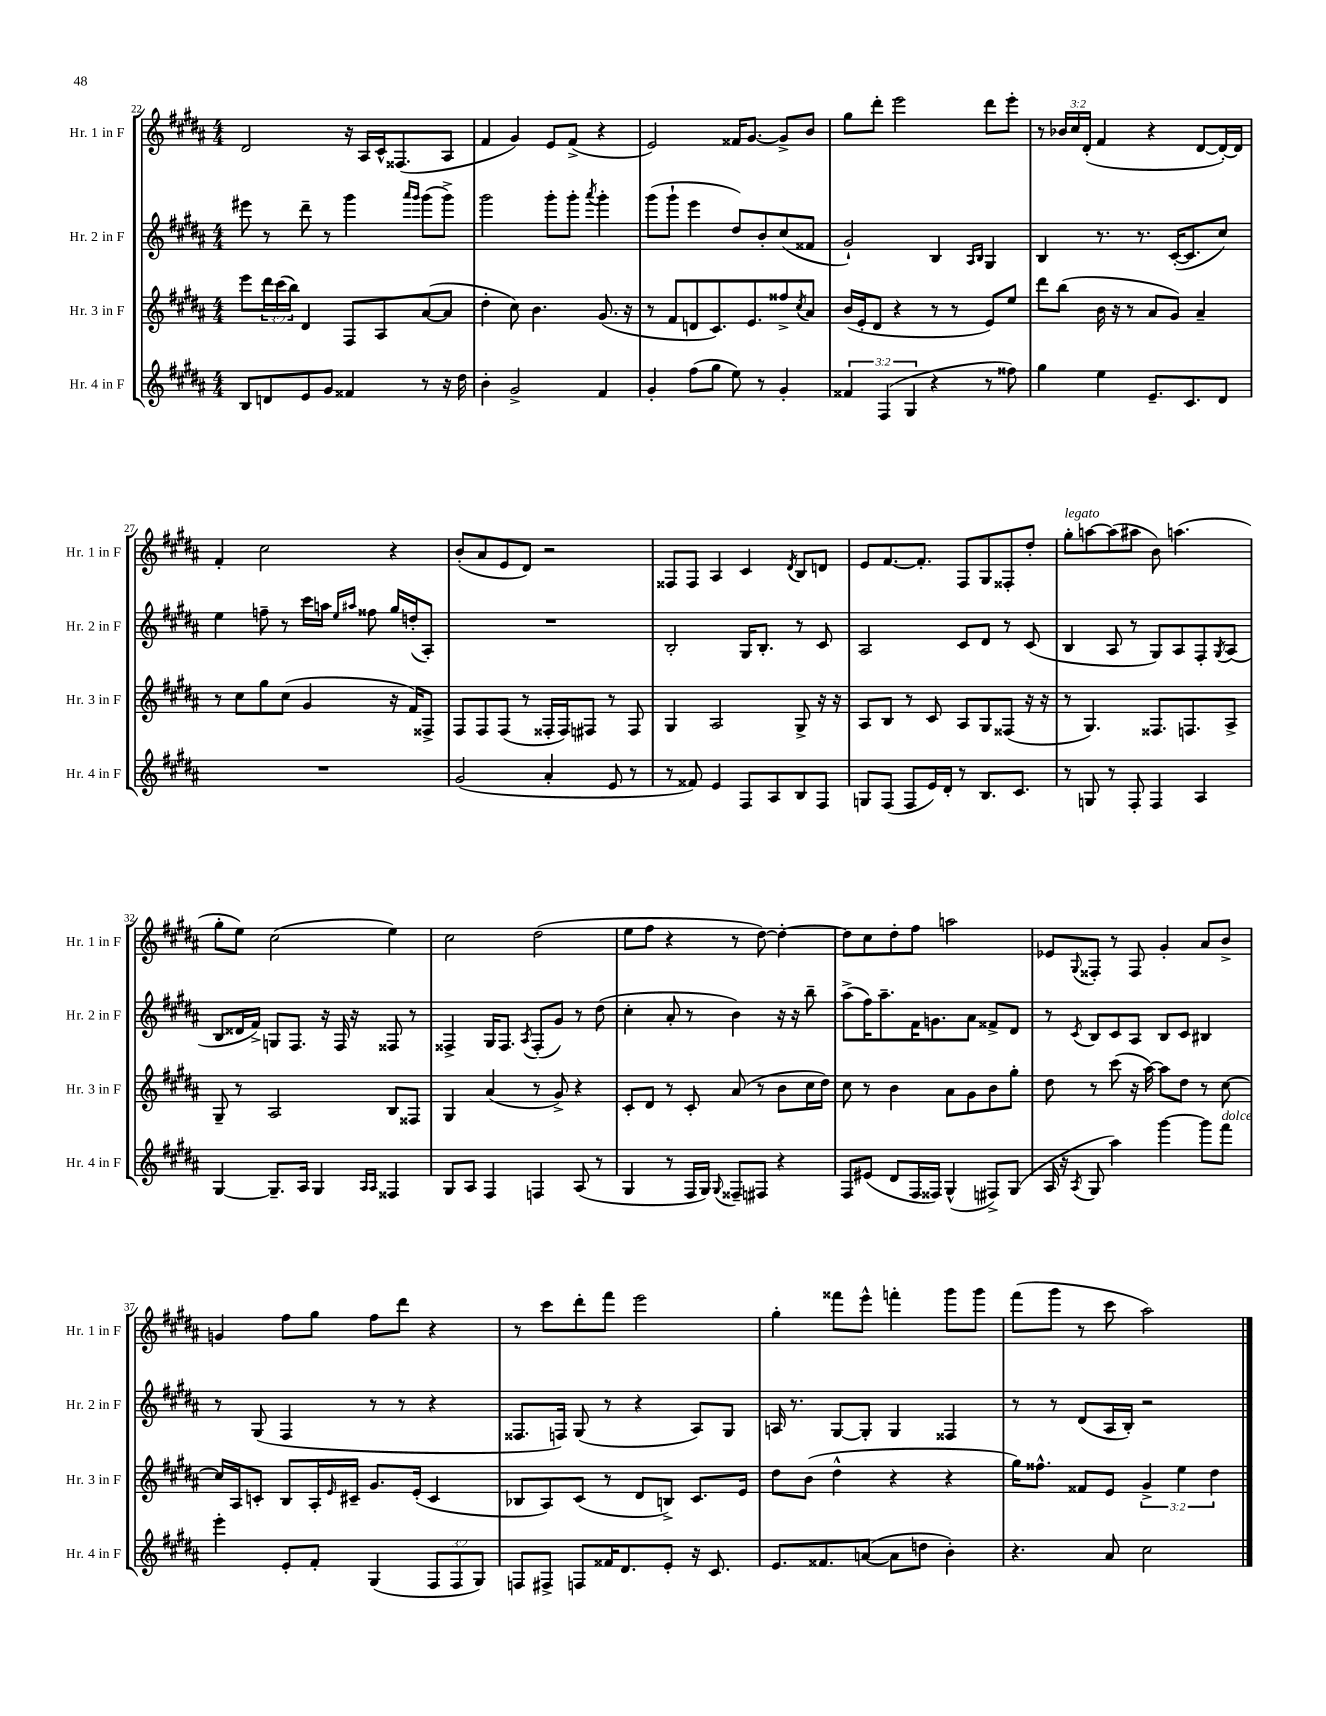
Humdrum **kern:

**kern	**kern	**kern	**kern
*staff4	*staff3	*staff2	*staff1
*clefG2	*clefG2	*clefG2	*clefG2
*k[f#c#g#d#a#]	*k[f#c#g#d#a#]	*k[f#c#g#d#a#]	*k[f#c#g#d#a#]
*M4/4	*M4/4	*M4/4	*M4/4
8B/L	8eee\L	8eee#\	2d#/
8d/	24ddd#\L	8r	.
.	(24ccc#\	.	.
.	24bb\JJ)	.	.
8e/	4d#/	8ddd#~\	.
8g#/J	.	8r	.
4f##/	8F#/L	4ggg#\	16r
.	.	.	16A#/LL
.	8A#/	.	16c#^^/J
.	.	.	(8.F##/
.	.	16qqaaa#/LL	.
.	.	16qqggg#/JJ	.
8r	([8a#/	(8ggg#\L	.
16r	8a#/]J	8ggg#^\J)	8A#/J
16dd#\	.	.	.
=	=	=	=
4b'\	4dd#'\	2ggg#\	4f#/
2g#^/	8cc#\)	.	4g#/)
.	4.b\	.	.
.	.	8ggg#'\L	8e/L
.	.	8ggg#'\J	(8f#^/J
.	.	8qaaa#/	.
4f#/	(8.g#/	4ggg#'\	4r
.	16r	.	.
=	=	=	=
4g#'/	8r	(8ggg#\L	2e/)
.	8f#/L	8ggg#`\J	.
(8ff#\L	8d/	4eee\	.
8gg#\J	8.c#/)	.	.
8ee\)	.	8dd#/L)	16f##/LK
.	8.e/	.	[8.g#/J
8r	.	8b'/	.
4g#'/	8ff##^/	(8cc#/	8g#^/]L
.	8qcc#/	.	.
.	8a#/J	8f##/J	8b/J
=	=	=	=
6f##/	(16b/LL	2g#`/)	8gg#\L
.	16e'/J	.	.
.	8d#/J	.	8ddd#'\J
(6F#/	.	.	.
.	4r	.	2eee\
6G#/	.	.	.
4r	8r	4B/	.
.	8r	.	.
.	.	16qqA#/LL	.
.	.	16qqB/JJ	.
8r	8e/L)	4G#/	8ddd#\L
8ff##\)	8ee/J	.	8eee'\J
=	=	=	=
4gg#\	8ddd#\L	4B/	8r
.	(8bb\J	.	24b-/LL
.	.	.	24cc#/
.	.	.	(24d#'/JJ
4ee\	16b\	8.r	4f#/
.	16r	.	.
.	8r	.	.
.	.	8.r	.
8.e~/L	8a#/L	.	4r
.	8g#/J)	([16c#'/LK	.
8.c#/	.	8.c#/]	.
.	4a#~/	.	[8d#/L
8d#/J	.	8cc#/J)	16d#'/_L)
.	.	.	16d#/]JJ
=	=	=	=
1r	8r	4ee\	4f#'/
.	8cc#\L	.	.
.	8gg#\	8ff~\	2cc#\
.	(8cc#\J	8r	.
.	4g#/	16ccc#\LL	.
.	.	16aa\JJ	.
.	.	16qqee/LL	.
.	.	16qqaa#/JJ	.
.	.	8ff##\	.
.	16r	16gg#/LL	4r
.	16f#/LK)	(16dd'/J	.
.	8F##^/J	8A#'/J)	.
=	=	=	=
(2g#/	8F#/L	1r	(8b'/L
.	8F#/	.	8a#/
.	(8F#/J	.	8e/
.	8r	.	8d#/J)
4a#'/	16F##'/LL	.	2r
.	16F##/J)	.	.
.	8F#/J	.	.
8e/	8r	.	.
8r	8F#/	.	.
=	=	=	=
8r	4G#/	2B'/	8F##/L
8f##/)	.	.	8F##/J
4e/	2A#/	.	4A#/
8F#/L	.	16G#/LK	4c#/
.	.	8.B'/J	.
8A#/	.	.	.
.	.	.	8qd#/
8B/	8G#^/	8r	8B/L
8F#/J	16r	8c#/	8d/J
.	16r	.	.
=	=	=	=
8G/L	8A#/L	2A#/	8e/L
(8F#/J	8B/J	.	[8.f#/
8F#/L	8r	.	.
.	.	.	8.f#'/]J
16e/L)	8c#/	.	.
16d#'/JJ	.	.	.
8r	8A#/L	8c#/L	8F#/L
8.B/L	8G#/	8d#/J	8G#/
.	(8F##/J	8r	8F##'/
8.c#/J	.	.	.
.	16r	(8c#/	8dd#'/J
.	16r	.	.
=	=	=	=
8r	8r	4B/	8gg#'\L
8G/	4.G#/)	.	[8aa\
8r	.	8A#/	(8aa\]
8F#'/	.	8r	8aa#\J
4F#/	8.F##/L	8G#/L)	8b\)
.	.	8A#/	(4.aa\
.	8.F/	.	.
4A#/	.	8F#'/	.
.	.	8qG#/	.
.	8A#^/J	(8A#/J	.
=	=	=	=
[4G#/	8G#~/	8B/L	8gg#'\L
.	8r	16d##/L	8ee\J)
.	.	16f#^/JJ)	.
8.G#~/]L	2A#/	8G/L	(2cc#\
.	.	8.F#/J	.
16A#/Jk	.	.	.
4G#/	.	.	.
.	.	16r	.
.	.	16F#/	.
.	.	16r	.
16qqA#/LL	.	.	.
16qqA#/JJ	.	.	.
4F##/	8B/L	8F##/	4ee\)
.	8F##/J	8r	.
=	=	=	=
8G#/L	4G#/	4F##^/	2cc#\
8A#/J	.	.	.
4F#/	(4a#/	16G#/LK	.
.	.	8.F##/J	.
.	.	8qA#/	.
4F/	8r	(8F##'/L	(2dd#\
.	8g#^/)	8g#/J)	.
(8A#/	4r	8r	.
8r	.	(8dd#\	.
=	=	=	=
4G#/	8c#'/L	4cc#'\	8ee\L
.	8d#/J	.	8ff#\J
8r	8r	8a#'/	4r
16F#/LL	8c#'/	8r	.
16G#/JJ)	.	.	.
8qqG#/	.	.	.
8F##~/L	(8a#/	4b\)	8r
8F#/J	8r	.	[8dd#\)
4r	8b\L	16r	4dd#'\_
.	.	16r	.
.	16cc#\L	8bb~\	.
.	16dd#\JJ)	.	.
=	=	=	=
8F#/L	8cc#\	(8aa#^\L	8dd#\]L
(8e#/J	8r	16ff#\K)	8cc#\
.	.	8.aa#~\	.
8d#/L	4b\	.	8dd#'\
16F#/L	.	16f#\K	8ff#\J
16F##/JJ)	.	8.g\	.
(4G#^^/	8a#\L	.	2aa\
.	8g#\	8a#\J	.
8F#^/L)	8b\	8f##^/L	.
(8G#/J	8gg#'\J	8d#/J	.
=	=	=	=
16A#/	8dd#\	8r	8e-/L
16r	.	.	.
8qA#/	.	8qc#/	8qqG#/
8G#/	8r	8B/L	8F##'/J
4aa#\)	(8ccc#\	8c#/	8r
.	16r	8A#/J	8F##/
.	[16aa#\)	.	.
[4ggg#\	8aa#\]L	8B/L	4g#'/
.	8dd#\J	8c#/J	.
8ggg#\]L	8r	4B#/	8a#/L
8fff#\J	[8cc#\	.	8b^/J
=	=	=	=
4eee'\	16cc#/]LL	8r	4g/
.	16A#/J	.	.
.	8c'/J	(8G#/	.
8e'/L	8B/L	4F#/	8ff#\L
8f#'/J	16A#'/L	.	8gg#\J
.	16qqe/	.	.
.	16c#~/JJ	.	.
(4G#/	8.g#/L	8r	8ff#\L
.	.	8r	8ddd#\J
.	(16e'/Jk	.	.
12F#/L	4c#/	4r	4r
12F#/	.	.	.
12G#/J)	.	.	.
=	=	=	=
8F/L	8B-/L	8.F##/L	8r
8F#^/J	8A#/)	.	8ccc#\L
.	.	16F/Jk)	.
8F/L	(8c#/J	(8G#/	8ddd#'\
16f##/K	8r	8r	8fff#\J
8.d#/	.	.	.
.	8d#/L	4r	2eee\
8e'/J	8B^/J)	.	.
16r	8.c#/L	8A#/L)	.
8.c#/	.	.	.
.	.	8G#/J	.
.	16e/Jk	.	.
=	=	=	=
8.e/L	8dd#\L	16A/	4gg#'\
.	.	8.r	.
.	(8b\J	.	.
8.f##/	.	.	.
.	4dd#^^\	[8G#/L	8fff##\L
([8a/J	.	8G#'/]J	8eee^^\J
8a\]L	4r	4G#/	4fff'\
8dd\J	.	.	.
4b'\)	4r	4F##/	8ggg#\L
.	.	.	8ggg#\J
=	=	=	=
4.r	16gg#\LK)	8r	(8fff#\L
.	8.ff##^^\J	.	.
.	.	8r	8ggg#\J
.	8f##/L	(8d#/L	8r
8a#/	8e/J	16A#/L	8ccc#\
.	.	16B'/JJ)	.
2cc#\	6g#^/	2r	2aa#\)
.	6ee\	.	.
.	6dd#\	.	.
==	==	==	==
*-	*-	*-	*-
